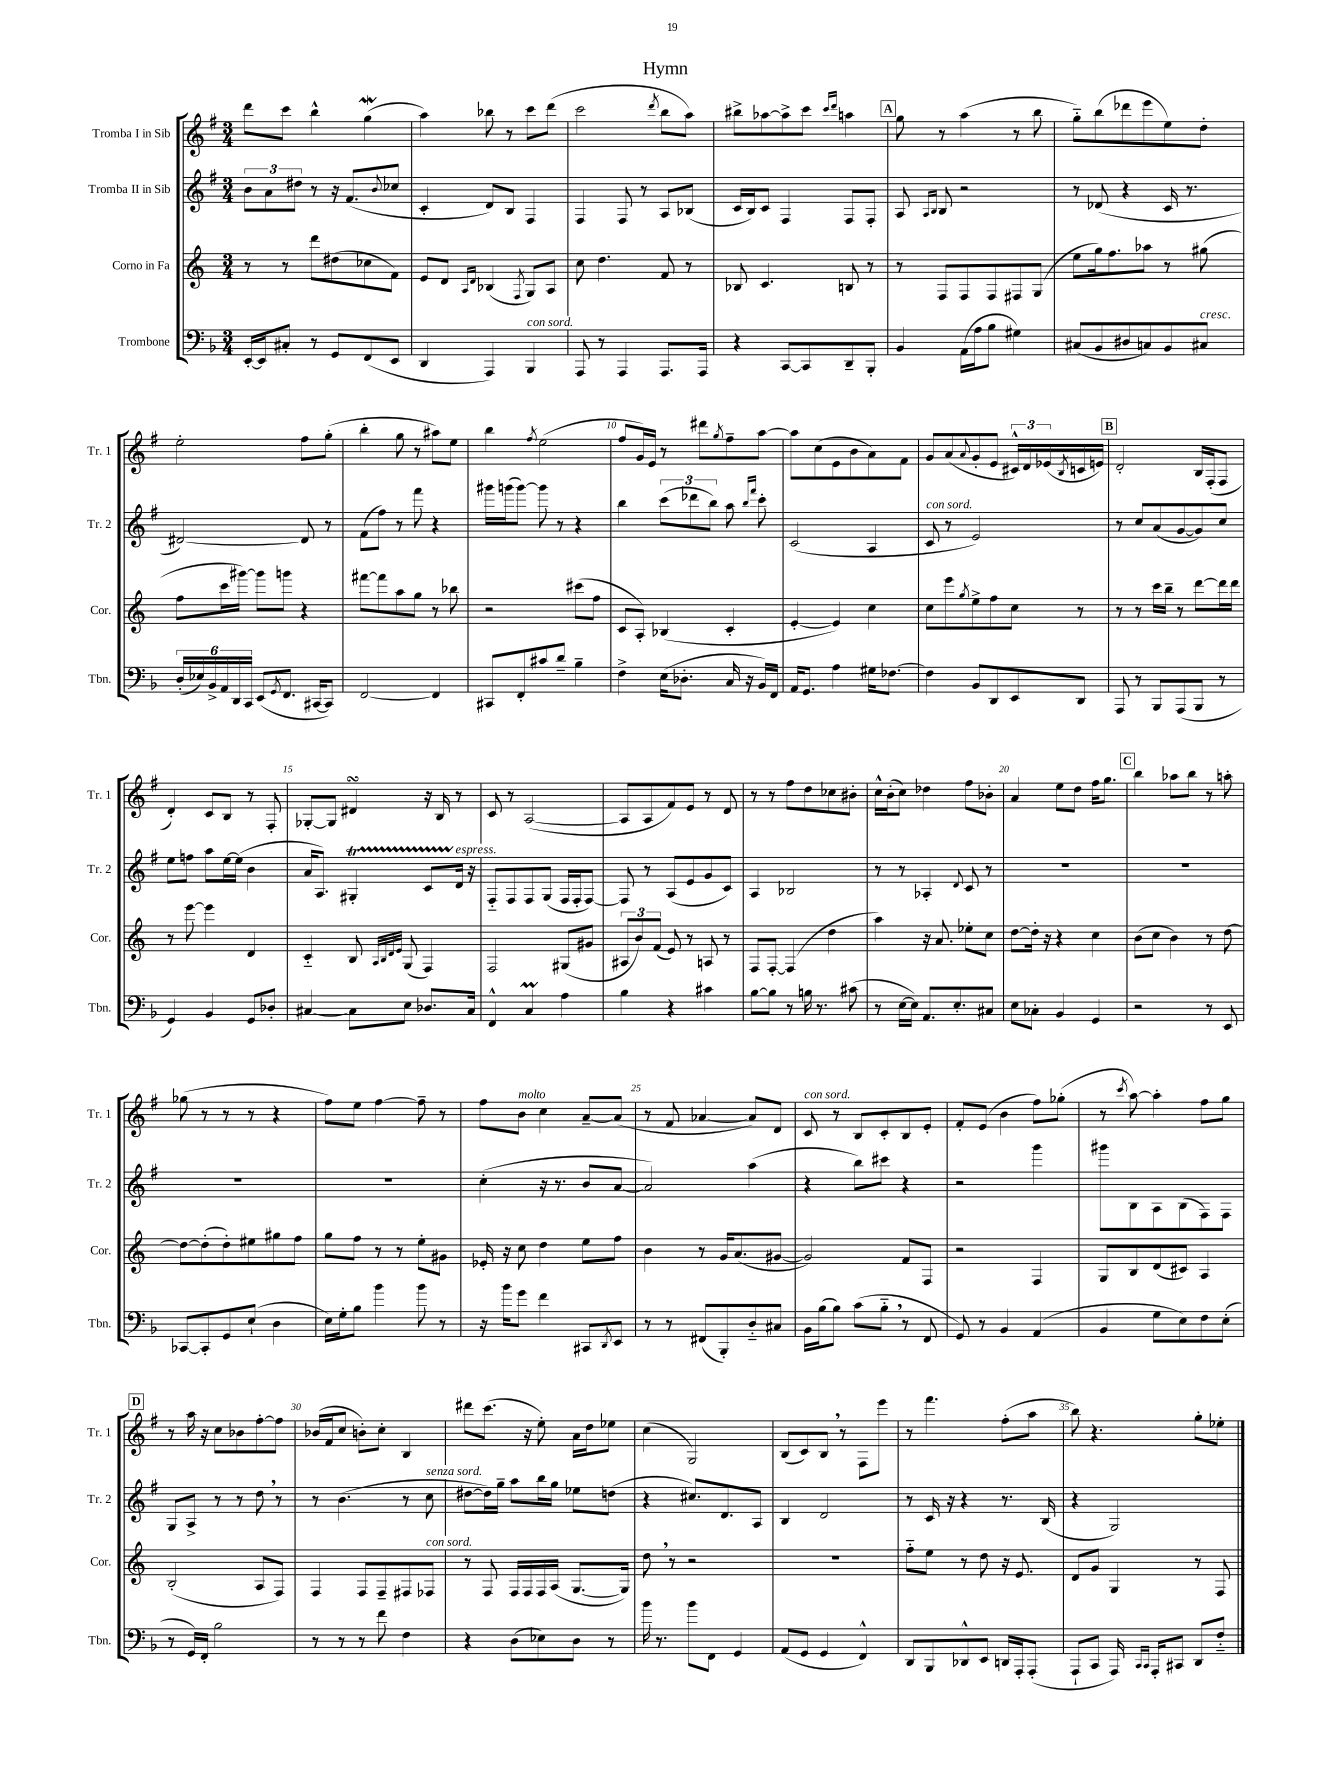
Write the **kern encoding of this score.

**kern	**kern	**kern	**kern
*staff4	*staff3	*staff2	*staff1
*clefF4	*clefG2	*clefG2	*clefG2
*k[b-]	*k[]	*k[f#]	*k[f#]
*M3/4	*M3/4	*M3/4	*M3/4
[16EE'	8r	12b	8ddd
16EE]	.	.	.
.	.	12a	.
8C#'	8r	.	8ccc
.	.	12dd#	.
8r	8ddd	8r	4bb^^
8GG	(8dd#	16r	.
.	.	(8.f#	.
(8FF	8cc-	.	(4gg
.	.	8qqb	.
8EE	8f)	8cc-	.
=	=	=	=
4DD	8e	4c'	4aa)
.	8d	.	.
.	16qqA	.	.
.	16qqd	.	.
4AAA)	(4B-	8d)	8bb-
.	.	8B	8r
.	8qF	.	.
4BBB-	8G)	4F#	8ccc
.	8A	.	(8ddd
=	=	=	=
8AAA	8cc	4F#	2ccc
8r	4.dd	.	.
4AAA	.	8F#	.
.	.	8r	.
.	.	.	8qddd
8.AAA	8f	8A	8bb
.	8r	(8B-	8aa)
16AAA	.	.	.
=	=	=	=
4r	8B-	16c	8bb#^
.	.	16B)	.
.	4.c	8c	[8aa-
[8CC	.	4F#	8aa-^]
8CC]	.	.	8ccc
.	.	.	16qqccc
.	.	.	16qqddd
8DD~	8B	8F#	4aa
8BBB-'	8r	8F#'	.
=	=	=	=
4BB-	8r	8A	8gg
.	.	16qqA	.
.	.	16qqB	.
.	8F	8B	8r
(16AA	8F	2r	(4aa
16A	.	.	.
8B-	8F	.	.
4G#)	8F#	.	8r
.	(8G	.	8bb
=	=	=	=
(8C#	8ee	8r	8gg'~)
8BB-	16gg)	(8d-	(8bb
.	8.ff	.	.
8D#	.	4r	8ddd-
8C)	8aa-	.	8eee
8BB-	8r	16c	8ee)
.	.	8.r	.
8C#	(8gg#	.	8dd'
=	=	=	=
(24D'	8ff	[2d#)	2ee'
24E-)	.	.	.
24BB-^	.	.	.
24AA	16ccc	.	.
24DD	.	.	.
.	[16ggg#)	.	.
24CC	.	.	.
(8EE	8ggg#]	.	.
8qGG	.	.	.
8.FF	8ggg	.	.
.	4r	8d#]	8ff#
[16CC#	.	.	.
8CC#])	.	8r	(8gg'
=	=	=	=
[2FF	[8fff#	(8f#	4bb'
.	8fff#]	8ff#)	.
.	8aa	8r	8gg
.	8gg	8fff#	8r
4FF]	8r	4r	8aa#)
.	8bb-	.	8ee
=	=	=	=
8CC#	2r	16ggg#	4bb
.	.	(16ggg	.
8FF'	.	[8ggg)	.
.	.	.	8qff#
8c#	.	8ggg]	(2ee
8d~	.	8r	.
4B-~	(8ccc#	4r	.
.	8ff	.	.
=	=	=	=
4F^	8c	4bb	8ff#
.	8A')	.	16g)
.	.	.	16e
(16E	(4B-	(12ccc	8r
8.D-'	.	.	.
.	.	12ddd-	.
.	.	.	8ddd#
.	.	12bb)	.
.	.	.	8qgg
16C	4c'	8aa	8ff#~
16r	.	.	.
.	.	16qqbb	.
.	.	16qqfff#	.
16BB-)	.	8ccc'	[8aa
16FF	.	.	.
=	=	=	=
16AA	[4e'	(2c	8aa]
8.GG	.	.	.
.	.	.	(8cc
4A	4e])	.	8e
.	.	.	8b
16G#	4cc	4A	8a)
[8.F-	.	.	.
.	.	.	8f#
=	=	=	=
4F-]	8cc	8c	8g
.	8eee	8r	(8a
.	8qgg	.	8qqa
8BB-	8ee^	2e)	8g'
8DD	8ff	.	8e
8EE	8cc	.	24c#^^)
.	.	.	24d
.	.	.	(24e-
.	.	.	8qB
8DD	8r	.	16c
.	.	.	16e)
=	=	=	=
8AAA	8r	8r	2d'
8r	8r	8cc	.
8BBB-	16ccc	(8a	.
.	16bb~	.	.
(8AAA	8r	[8g	.
8BBB-	[8ddd	8g])	16B
.	.	.	(16F#'
8r	16ddd]	8cc	8F#
.	16ddd	.	.
=	=	=	=
4GG)	8r	8ee	4d')
.	[8eee	8ff	.
4BB-	4eee]	8aa	8c
.	.	[16ee	8B
.	.	(16ee]	.
8GG	4d	4b	8r
8D-'	.	.	8F#'
=	=	=	=
[4C#	4c'~	16a	[8G-'
.	.	8.A)	.
.	.	.	8G-]
8C#]	8B	4G#'	4d#
.	32qqA	.	.
.	32qqB	.	.
.	32qqd	.	.
.	32qqe	.	.
8E	(8G	.	.
8.D-	4F)	8c	16r
.	.	.	16B
.	.	16d	8r
16C#	.	16r	.
=	=	=	=
4FF^^	2F	8F#'~	8c
.	.	8F#	8r
4C	.	8F#	([2A
.	.	(8G	.
4A	(8G#	16F#	.
.	.	16F#'	.
.	8g#	[8F#)	.
=	=	=	=
4B-	12A#	8F#]	8A]
.	12b)	.	.
.	.	8r	8A
.	(12f	.	.
4r	8e)	(8A	8f#)
.	8r	8e	8e
4c#	8A	8g	8r
.	8r	8c)	8d
=	=	=	=
[8B-	8F	4A	8r
8B-]	[8F'	.	8r
8r	(4F]	2B-	8ff#
16B	.	.	8dd
8.r	.	.	.
.	4dd	.	8cc-
(8c#	.	.	8b#'
=	=	=	=
8r	4aa)	8r	16cc^^
.	.	.	(16b'
[16E	.	8r	8cc)
16E])	.	.	.
8.AA	16r	4A-'	4dd-
.	8.a	.	.
8.E'	.	.	.
.	.	8qqd	.
.	8ee-'	8c	8ff#
8C#	8cc	8r	8b-'
=	=	=	=
8E	[8dd	2.r	4a
8C-'	16dd']	.	.
.	16r	.	.
4BB-	4r	.	8ee
.	.	.	8dd
4GG	4cc	.	16ff#
.	.	.	8.gg
=	=	=	=
2r	(8b	2.r	4bb
.	8cc	.	.
.	4b)	.	8aa-
.	.	.	8bb
8r	8r	.	8r
8EE	[8dd	.	8aa'
=	=	=	=
[8CC-	8dd_	2.r	(8gg-
8CC-']	(8dd']	.	8r
8GG	8dd')	.	8r
(8E`	8ee#	.	8r
4D	8gg#	.	4r
.	8ff	.	.
=	=	=	=
16E)	8gg	2.r	8ff#)
16G'	.	.	.
8B-	8ff	.	8ee
4b-	8r	.	[4ff#
.	8r	.	.
8b-	8ee'	.	8ff#~]
8r	8g#	.	8r
=	=	=	=
16r	16e-'	(4cc'	8ff#
16b-	16r	.	.
8g	8cc	.	8b
4f	4dd	16r	4cc
.	.	8.r	.
8CC#	8ee	8b	[8a~
8qDD	.	.	.
8EE	8ff	[8a	(8a]
=	=	=	=
8r	4b	2a])	8r
8r	.	.	8f#
(8FF#	8r	.	[4a-
8BBB-')	16g	.	.
.	(8.a	.	.
8D'~	.	(4aa	8a-])
8C#	[8g#	.	8d
=	=	=	=
16BB-	2g#])	4r	8c
(16B-	.	.	.
8B-)	.	.	8r
(8c	.	8bb)	8B
8B-'~	.	8ccc#	8c'
8r	8f	4r	8B
8FF	8F	.	8e'
=	=	=	=
8GG)	2r	2r	8f#'
8r	.	.	(8e
4BB-	.	.	4b
(4AA	4F	4ggg	8ff#)
.	.	.	(8gg-'
=	=	=	=
4BB-	8G	8ggg#	8r
.	.	.	8qccc
.	8B	8B	[8aa)
8G	(8d	8A	4aa']
8E)	8c#)	(8B	.
8F	4A	8F#)	8ff#
(8E'	.	8F#	8gg
=	=	=	=
8r	(2B'	8G	8r
16GG)	.	8A^	16aa
16FF'	.	.	16r
2B-	.	8r	8cc
.	.	8r	8b-
.	8A	8dd	[8ff#'
.	8F)	8r	8ff#]
=	=	=	=
8r	4F	8r	(16b-
.	.	.	16f#
8r	.	(4.b	8cc
8r	8F	.	8b')
8f	8F~	.	8cc'
4F	8F#	8r	4B
.	8F-	8cc	.
=	=	=	=
4r	8r	[8dd#	8ddd#
.	8F	16dd#])	(8.ccc
.	.	16gg~	.
(8D	16F	8aa	.
.	16F	.	16r
8E-)	16F	16bb	8ee')
.	(16A	16gg	.
8D	[8.G	8ee-	16a
.	.	.	16dd
8r	.	(8dd	8ee-
.	16G])	.	.
=	=	=	=
16b-	8dd	4r	(4cc
8.r	.	.	.
.	8r	.	.
8b-	2r	8.cc#)	2G)
8FF	.	.	.
.	.	8.d	.
4GG	.	.	.
.	.	8A	.
=	=	=	=
(8AA	2.r	4B	(8B
8GG	.	.	8c)
4GG	.	2d	8B
.	.	.	8r
4FF^^)	.	.	8F#
.	.	.	8eee
=	=	=	=
8DD	8ff'~	8r	8r
8BBB-	8ee	16c	4.fff#
.	.	16r	.
8DD-^^	8r	4r	.
8EE	8dd	.	.
16DD	16r	8.r	(8ff#'
16AAA'	8.e	.	.
(8AAA'	.	.	8aa
.	.	(16B	.
=	=	=	=
8AAA`	8d	4r	8bb)
8CC	8g	.	4.r
16AAA)	4G	2G)	.
16qqCC	.	.	.
16qqCC	.	.	.
16AAA'	.	.	.
8CC#	.	.	.
8DD	8r	.	8gg'
8F'~	8F	.	8ee-'
==	==	==	==
*-	*-	*-	*-
